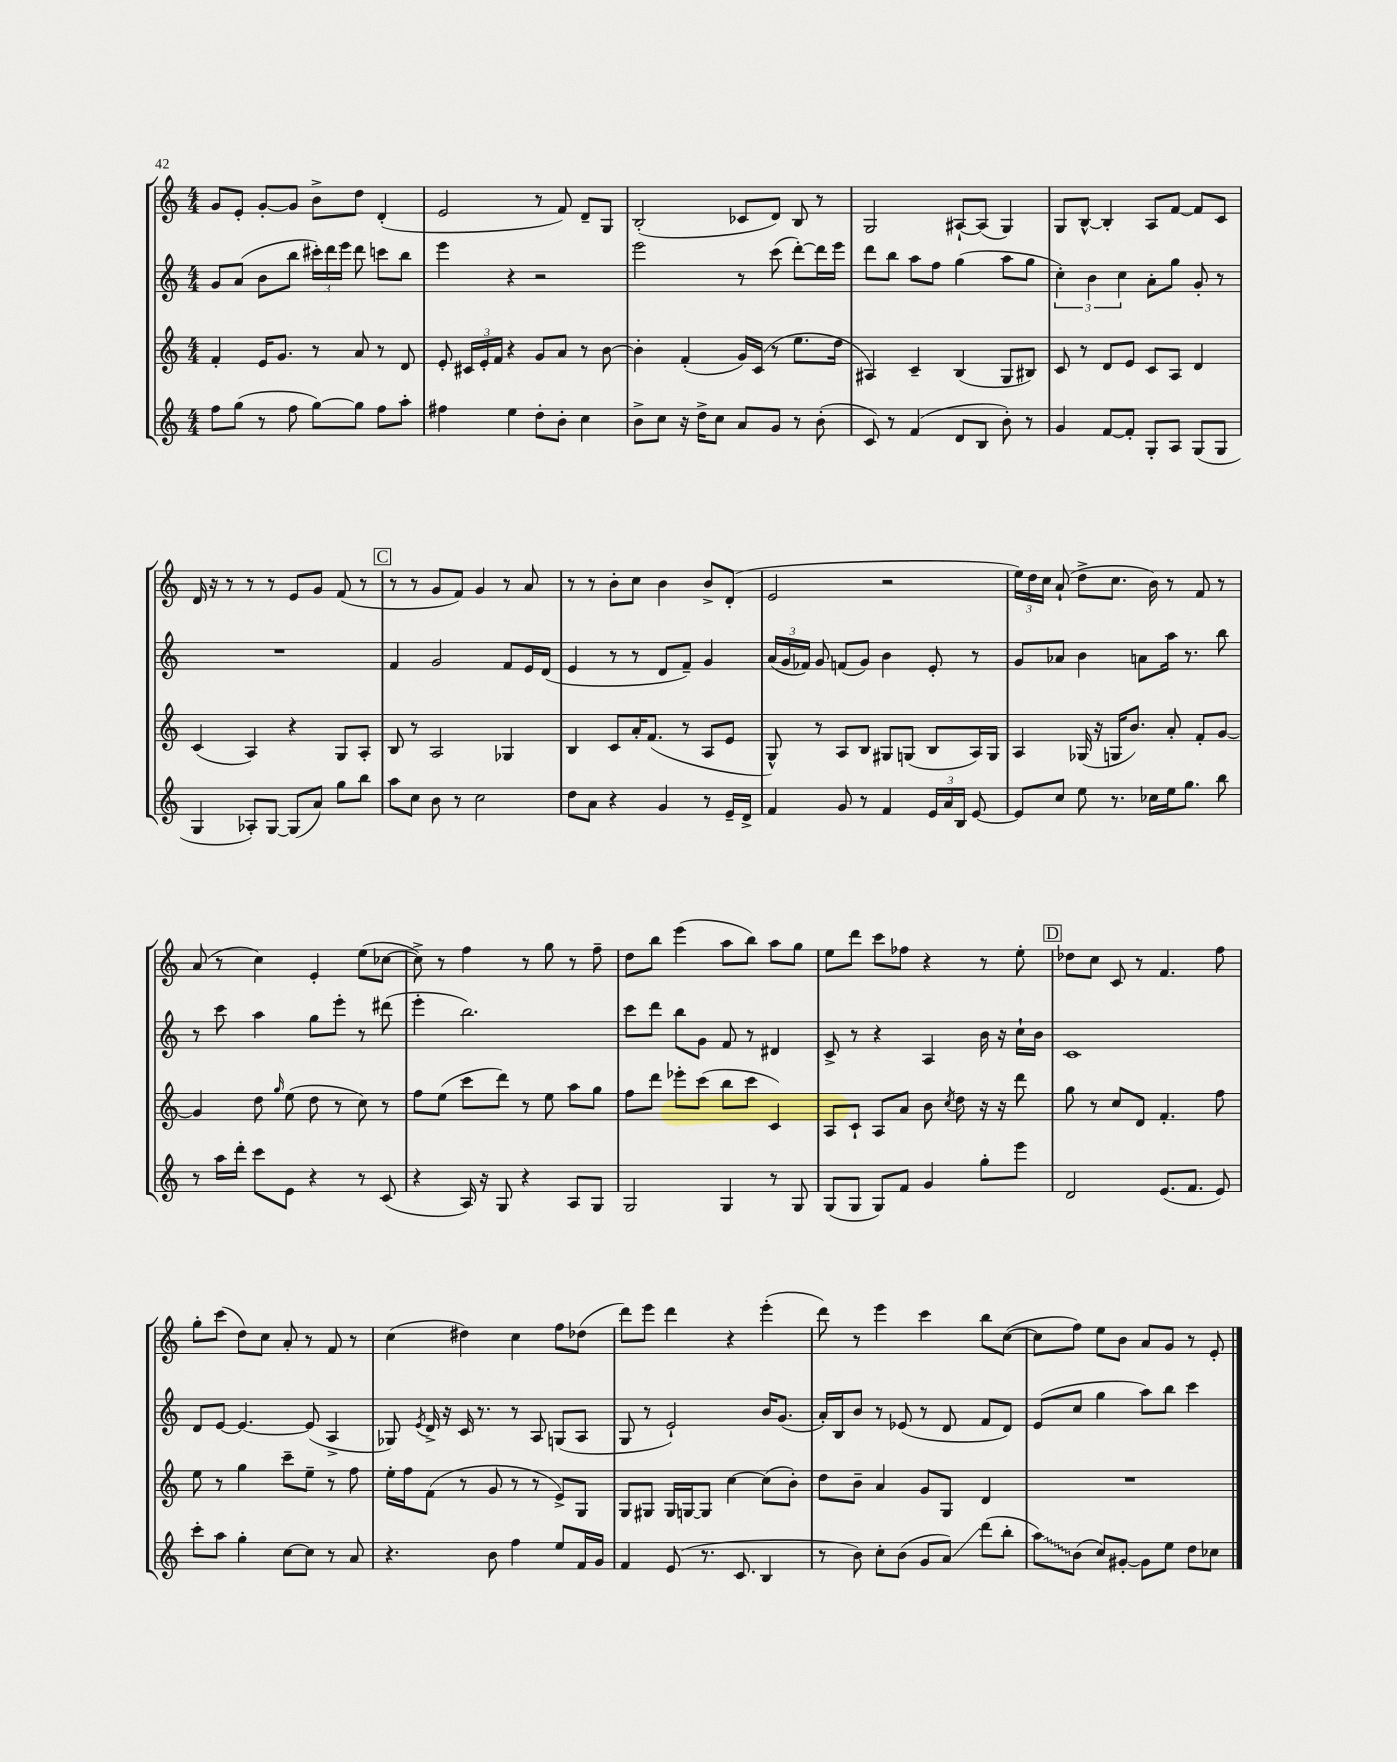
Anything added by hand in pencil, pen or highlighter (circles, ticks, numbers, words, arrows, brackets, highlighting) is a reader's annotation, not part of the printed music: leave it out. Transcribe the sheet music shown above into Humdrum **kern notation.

**kern	**kern	**kern	**kern
*staff4	*staff3	*staff2	*staff1
*clefG2	*clefG2	*clefG2	*clefG2
*k[]	*k[]	*k[]	*k[]
*M4/4	*M4/4	*M4/4	*M4/4
8ff	4f'	8g	8g
(8gg	.	(8a	8e'
8r	16e	8b	[8g'
.	8.g	.	.
8ff	.	8bb	8g]
[8gg)	8r	24ccc#')	8b^
.	.	24ddd	.
.	.	24eee	.
8gg]	8a	8ddd	8dd
8ff	8r	8ccc	(4d'
8aa'	8d	8bb	.
=	=	=	=
4ff#	8e'	4eee	2e
.	24c#	.	.
.	24e'	.	.
.	24f	.	.
4ee	4r	4r	.
8dd'	8g	2r	8r
8b'	8a	.	8f)
4cc	8r	.	8d~
.	[8b	.	8G
=	=	=	=
8b^	4b']	2eee	(2B'
8cc	.	.	.
16r	(4f'	.	.
16dd^	.	.	.
8cc	.	.	.
8a	16g)	8r	8c-
.	(16c	.	.
8g	8r	(8ccc	8d)
8r	8.ee	[8ddd')	8B
(8b'	.	16ddd]	8r
.	16dd	16eee	.
=	=	=	=
8c)	4A#)	8ddd	2G
8r	.	8bb	.
(4f	4c~	8aa	.
.	.	8ff	.
8d	(4B	(4gg	[8A#`
8B	.	.	(8A#]
8b')	8G	8aa	4G)
8r	8B#)	8gg	.
=	=	=	=
4g	8c	6cc')	8G
.	8r	.	[8B^^
.	.	6b	.
[8f	8d	.	4B']
.	.	6cc	.
8f']	8e	.	.
8G'	8c	8a'	8A
8A	8A	8gg	[8f
(8G	4d	8g'	8f]
8G	.	8r	8c
=	=	=	=
4G	(4c	1r	16d
.	.	.	16r
.	.	.	8r
8A-')	4A)	.	8r
[8G	.	.	8r
(8G]	4r	.	8e
8a)	.	.	8g
8gg	8G	.	(8f
8bb	8A'	.	8r
=	=	=	=
8aa	8B	4f	8r
8cc	8r	.	8r
8b	2A	2g	8g
8r	.	.	8f)
2cc	.	.	4g
.	4G-	8f	8r
.	.	16e	8a
.	.	(16d	.
=	=	=	=
8dd	4B	4e	8r
8a	.	.	8r
4r	8c	8r	8b'
.	16a'	8r	8cc
.	(8.f	.	.
4g	.	8d	4b
.	8r	8f~)	.
8r	8A	4g	8b^
16e~	8e	.	(8d'
16d^	.	.	.
=	=	=	=
4f	8G^^)	(24a	2e
.	.	24g	.
.	.	24f-)	.
.	8r	8g	.
8g	8A	(8f	.
8r	8B	8g)	.
4f	8G#	4b	2r
.	(8G	.	.
24e	8B	8e'	.
24a	.	.	.
24B	.	.	.
[8e	16A)	8r	.
.	16G	.	.
=	=	=	=
8e]	4A	8g	24ee)
.	.	.	24dd
.	.	.	24cc
8cc	.	8a-	(8a`
8ee	(16G-	4b	8dd^
.	16r	.	.
8.r	16G	.	8.cc
.	8.b)	.	.
.	.	8a	.
16cc-	.	.	16b)
16ee	8a'	16aa	8r
8.gg	.	8.r	.
.	8f'	.	8f
8bb	[8g	8bb	8r
=	=	=	=
8r	4g]	8r	(8a
16aa	.	8ccc	8r
16ddd'	.	.	.
8ccc	8dd	4aa	4cc)
.	16qqgg	.	.
8e	(8ee	.	.
4r	8dd	8gg	4e'
.	8r	8eee'	.
8r	8cc)	8r	(8ee
(8c	8r	(8ddd#	[8cc-
=	=	=	=
4r	8ff	4eee'	8cc-^])
.	(8ee	.	8r
16A)	8ccc	2.bb)	4ff
16r	.	.	.
8G	8ddd)	.	.
4r	8r	.	8r
.	8ee	.	8gg
8A	8aa	.	8r
8G	8gg	.	8ff~
=	=	=	=
2G	8ff	8ccc	8dd
.	8ddd	8ddd	8bb
.	8eee-'	8bb	(4eee
.	(8ccc	8g	.
4G	8bb	8f	8aa
.	8ccc	8r	8bb)
8r	4c)	4d#	8aa
8G	.	.	8gg
=	=	=	=
(8G	8A	8c^	8ee
8G	8c`	8r	8ddd
8G)	8A	4r	8ccc
8f	8a	.	8ff-
4g	8b	4A	4r
.	8qcc	.	.
.	8dd	.	.
8gg'	16r	16b	8r
.	16r	16r	.
8eee	8ddd	16cc`	8ee'
.	.	16b	.
=	=	=	=
2d	8gg	1c	8dd-
.	8r	.	8cc
.	8cc	.	8c
.	8d	.	8r
(8.e	4.f'	.	4.f
8.f	.	.	.
8e)	8ff	.	8ff
=	=	=	=
8ccc'	8ee	8d	8gg'
8aa	8r	[8e	(8ccc
4gg'	4gg	4.e_	8dd)
.	.	.	8cc
[8cc	8ccc~	.	8a'
8cc]	8ee~	(8e]	8r
8r	8r	4A^	8f
8a	8ff	.	8r
=	=	=	=
4.r	16ee'	8G-)	(4cc
.	16ff	.	.
.	.	8qe	.
.	(8f	16d^	.
.	.	16r	.
.	8r	16c	4dd#)
.	.	8.r	.
8b	8g	.	.
4ff	8r	8r	4cc
.	8r	8A	.
8ee	8e^)	(8G	8ff
16f	8G	8A	(8dd-
16g	.	.	.
=	=	=	=
4f	8G	8G	8ddd)
.	8G#	8r	8eee
(8e	16G#	2e`)	4ddd
.	[16G	.	.
8.r	8G]	.	.
.	[4cc	.	4r
8.c	.	.	.
4B	(8cc]	16b	(4eee'
.	.	(8.g	.
.	8b')	.	.
=	=	=	=
8r	8dd	16a')	8ddd)
.	.	16B	.
8b)	8b~	8b	8r
8cc'	4a	8r	4eee
(8b	.	(8e-	.
8g	8g	8r	4ccc
8a)	8G	8d	.
(8ddd	4d	8f	8bb
8bb'	.	8d)	([8cc
=	=	=	=
8aa)	1r	(8e	8cc]
(8b	.	8cc	8ff)
8cc)	.	4gg	8ee
[8g#'	.	.	8b
8g#]	.	8aa)	8a
8ee	.	8bb	8g
8dd	.	4ccc	8r
8cc-	.	.	8e'
==	==	==	==
*-	*-	*-	*-
